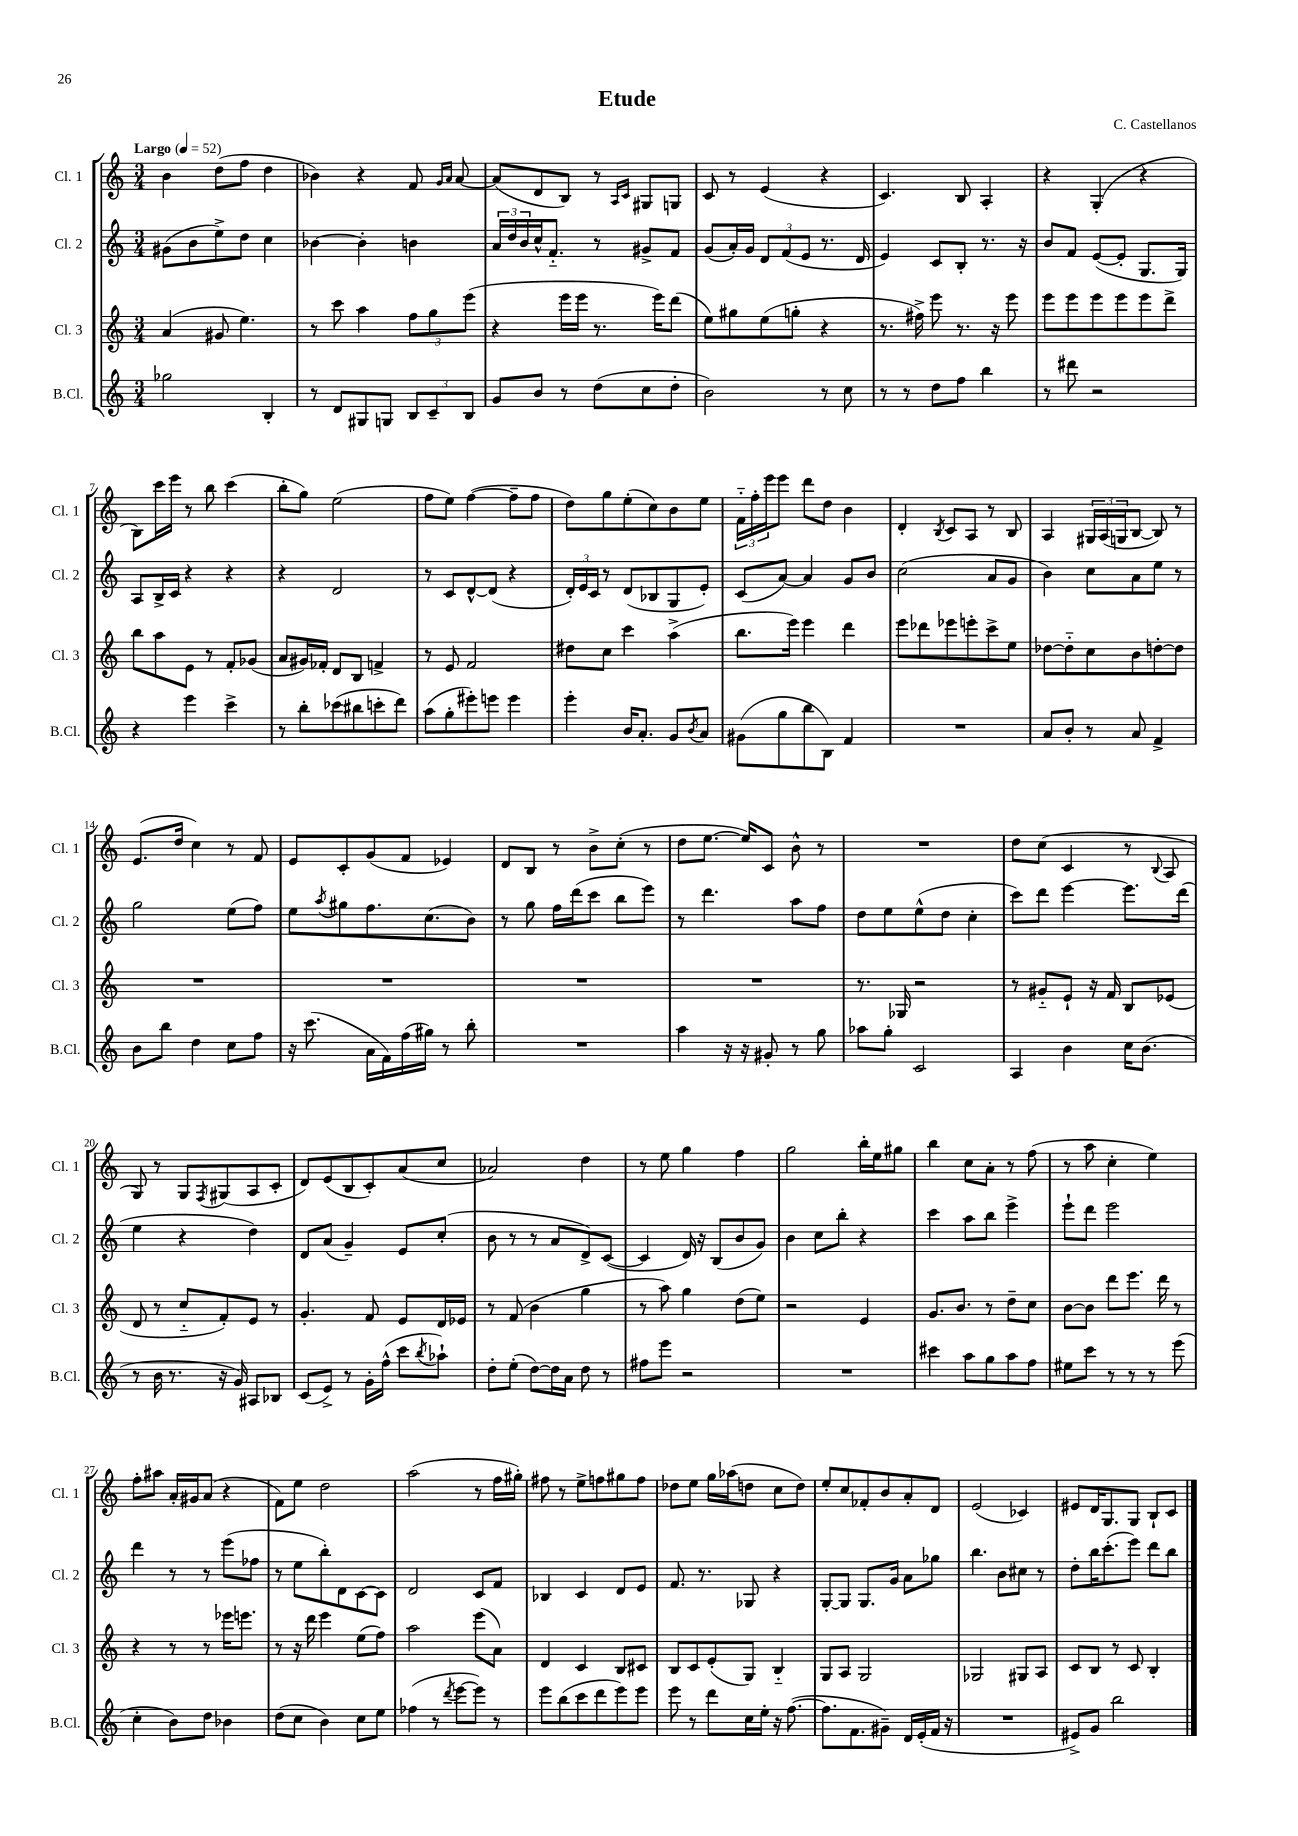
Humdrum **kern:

**kern	**kern	**kern	**kern
*staff4	*staff3	*staff2	*staff1
*clefG2	*clefG2	*clefG2	*clefG2
*k[]	*k[]	*k[]	*k[]
*M3/4	*M3/4	*M3/4	*M3/4
*MM52	*MM52	*MM52	*MM52
2gg-	(4a	(8g#	4b
.	.	8b	.
.	8g#	8ee^)	(8dd
.	4.ee)	8dd	8ff
4B'	.	4cc	4dd
=	=	=	=
8r	8r	[4b-	4b-)
8d	8ccc	.	.
8G#	4aa	4b-']	4r
8G	.	.	.
12B	12ff	4b	8f
12c~	12gg	.	.
.	.	.	16qqg
.	.	.	16qqa
.	.	.	[8a
12B	(12eee	.	.
=	=	=	=
8g	4r	24a	(8a]
.	.	24dd	.
.	.	24b	.
8b	.	16cc^^	8d
.	.	8.f'~	.
8r	16eee	.	8B)
.	16eee	.	.
(8dd	8.r	8r	8r
.	.	.	16qqA
.	.	.	16qqc
8cc	.	8g#^	8G#
.	16eee)	.	.
8dd'	(8ddd	8f	8G
=	=	=	=
2b)	8ee)	(8g	8c
.	8gg#	16a')	8r
.	.	16g	.
.	(8ee	12d	(4e
.	.	(12f	.
.	8gg'	.	.
.	.	12e	.
8r	4r	8.r	4r
8cc	.	.	.
.	.	16d	.
=	=	=	=
8r	8.r	4e)	4.c)
8r	.	.	.
.	16ff#^)	.	.
8dd	8eee	8c	.
8ff	8.r	8B'	8B
4bb	.	8.r	4A'
.	16r	.	.
.	8eee	.	.
.	.	16r	.
=	=	=	=
8r	8eee	8b	4r
8ddd#	8eee	8f	.
2r	8eee	([8e	(4G'
.	8eee	8e']	.
.	8eee	8.G	4r
.	8ddd^	.	.
.	.	16G)	.
=	=	=	=
4r	8bb	8A	8B)
.	8aa	16B^	16ccc
.	.	16c	16eee
4eee	8e	4r	8r
.	8r	.	8bb
4ccc^	8f'	4r	(4ccc
.	(8g-	.	.
=	=	=	=
8r	8a	4r	8bb'
8bb'	16g#)	.	8gg)
.	16f-'	.	.
(8ccc-	8d	2d	(2ee
8bb#	8B	.	.
8ccc'	4f^	.	.
8ddd)	.	.	.
=	=	=	=
(8aa	8r	8r	8ff
8gg'	8e	8c	8ee)
8eee#')	2f	[8d^^	([4ff
8eee	.	(8d]	.
4eee	.	4r	8ff~]
.	.	.	8ff
=	=	=	=
4eee'	8dd#	24d')	8dd)
.	.	24e	.
.	.	24c	.
.	8cc	8r	8gg
16b	4ccc	(8d	(8ee'
8.a'	.	.	.
.	.	8B-	8cc)
8g	(4aa^	8G	8b
8qb	.	.	.
8a	.	8e')	8ee
=	=	=	=
(8g#	8.bb	(8c	24f'~
.	.	.	24ff'
.	.	.	24eee
8gg	.	[8a)	8eee
.	16eee)	.	.
8bb	4eee	4a]	8ddd
8B)	.	.	8dd
4f	4ddd	8g	4b
.	.	8b	.
=	=	=	=
2.r	8eee	(2cc	4d'
.	8ddd-	.	.
.	.	.	8qB
.	8eee-	.	8c
.	8eee'	.	8A
.	8ccc^	8a	8r
.	8ee	8g	8B
=	=	=	=
8a	[8dd-	4b)	4A
8b'	8dd-'~]	.	.
8r	8cc	8cc	24G#
.	.	.	(24A
.	.	.	24G
8a	8b	8a	[8B
4f^	[8dd'	8ee	8B])
.	8dd]	8r	8r
=	=	=	=
8b	2.r	2gg	(8.e
8bb	.	.	.
.	.	.	16dd
4dd	.	.	4cc)
8cc	.	(8ee	8r
8ff	.	8ff)	8f
=	=	=	=
16r	2.r	8ee	8e
(8.ccc	.	.	.
.	.	8qaa	.
.	.	8gg#	8c'
16a	.	8.ff	(8g
16f)	.	.	.
(16ff	.	.	8f
16gg#)	.	(8.cc	.
8r	.	.	4e-)
8bb'	.	8b)	.
=	=	=	=
2.r	2.r	8r	8d
.	.	8gg	8B
.	.	16ff	8r
.	.	(16ddd	.
.	.	8ccc	8b^
.	.	8bb	(8cc'
.	.	8eee)	8r
=	=	=	=
4aa	2.r	8r	8dd
.	.	4.ddd	[8.ee
16r	.	.	.
16r	.	.	16ee])
8g#'	.	.	8c
8r	.	8aa	8b^^
8gg	.	8ff	8r
=	=	=	=
8aa-	8.r	8dd	2.r
8gg'	.	8ee	.
.	16G-	.	.
2c	2r	(8ee^^	.
.	.	8dd	.
.	.	4cc'	.
=	=	=	=
4A	8r	8ccc)	8dd
.	8g#'~	8ddd	(8cc
4b	8e`	[4eee	4c
.	16r	.	.
.	16f	.	.
16cc	8B	8.eee]	8r
(8.b	.	.	.
.	.	.	8qqB
.	(8e-	.	8A
.	.	(16ddd	.
=	=	=	=
8r	8d	4ee	8G)
16b	8r	.	8r
8.r	.	.	.
.	8cc'~	4r	8G
.	.	.	8qF
16r	8f')	.	(8G#
16g)	.	.	.
8A#	8e	4dd)	8A
8B-	8r	.	8c'
=	=	=	=
(8c	4.g'	8d	8d)
8e^)	.	(8a	(8e
8r	.	4g~)	8B
16g'	8f	.	8c')
(16ff^^	.	.	.
8ccc	8e	8e	(8a
8qbb	.	.	.
8aa-`)	16d	(8cc'	8cc
.	16e-	.	.
=	=	=	=
8dd'	8r	8b	2a-)
(8ee'	(8f	8r	.
[8dd)	4b	8r	.
16dd]	.	8a	.
16a	.	.	.
8dd	4gg	8d^)	4dd
8r	.	([8c	.
=	=	=	=
8ff#	8r	4c]	8r
8eee	8aa)	.	8ee
2r	4gg	16d)	4gg
.	.	16r	.
.	.	(8B	.
.	(8dd	8b	4ff
.	8ee)	8g)	.
=	=	=	=
2.r	2r	4b	2gg
.	.	8cc	.
.	.	8bb'	.
.	4e	4r	16bb'
.	.	.	16ee
.	.	.	8gg#
=	=	=	=
4ccc#	8.g	4ccc	4bb
.	8.b	.	.
8aa	.	8aa	8cc
8gg	8r	8bb	8a'
8aa	8dd~	4eee^	8r
8ff	8cc	.	(8ff
=	=	=	=
8ee#	[8b	8eee`	8r
8ccc	8b]	8ddd	8aa
8r	8ddd	2eee	4cc'
8r	8.eee	.	.
8r	.	.	4ee)
.	16ddd	.	.
(8eee	8r	.	.
=	=	=	=
4cc'	4r	4ddd	8ff'
.	.	.	8aa#
8b)	8r	8r	16a'
.	.	.	16g#
8dd	8r	8r	(8a
4b-	16eee-	(8eee	4r
.	8.eee	.	.
.	.	8ff-	.
=	=	=	=
(8dd	8r	8r	8f)
8cc	16r	8ee	8ee
.	16ddd	.	.
4b)	4eee	8bb')	2dd
.	.	8d	.
8cc	(8ee	[8c	.
8ee	8ff)	8c]	.
=	=	=	=
(4ff-	2aa	2d	(2aa
8r	.	.	.
8qddd	.	.	.
[8eee	.	.	.
8eee])	(8eee	8c	8r
8r	8a)	8f	16ff
.	.	.	16gg#')
=	=	=	=
8eee	4d	4B-	8ff#
(8bb	.	.	8r
8ccc	4c	4c	8ee^
8ddd	.	.	8ff
8eee)	8B	8d	8gg#
8eee	8c#	8e	8ff
=	=	=	=
8eee	8B	8.f	8dd-
8r	8c	.	8ee
.	.	8.r	.
8ddd	(8e'	.	16gg
.	.	.	(16aa-
16cc	8G)	8G-	8dd
16ee'	.	.	.
16r	4B'~	4r	8cc
([8.ff	.	.	.
.	.	.	8dd)
=	=	=	=
8.ff]	8G	[8G'	8ee'
.	8A	8G]	8cc
8.f	.	.	.
.	2G	8.G	8f-'
8g#~)	.	.	8b
.	.	16g	.
16d	.	8a	8a'
(16e'	.	.	.
16f	.	8gg-	8d
16r	.	.	.
=	=	=	=
2.r	2G-	4.bb	(2e
.	.	8b	.
.	8G#	8cc#	4c-)
.	8A	8r	.
=	=	=	=
8e#^)	8c	8dd'	8e#
8g	8B	16bb	16d
.	.	(8.ccc'	8.G
2bb	8r	.	.
.	8c	8eee)	8G
.	4B'	8ddd	8B`
.	.	8bb	8c
==	==	==	==
*-	*-	*-	*-
